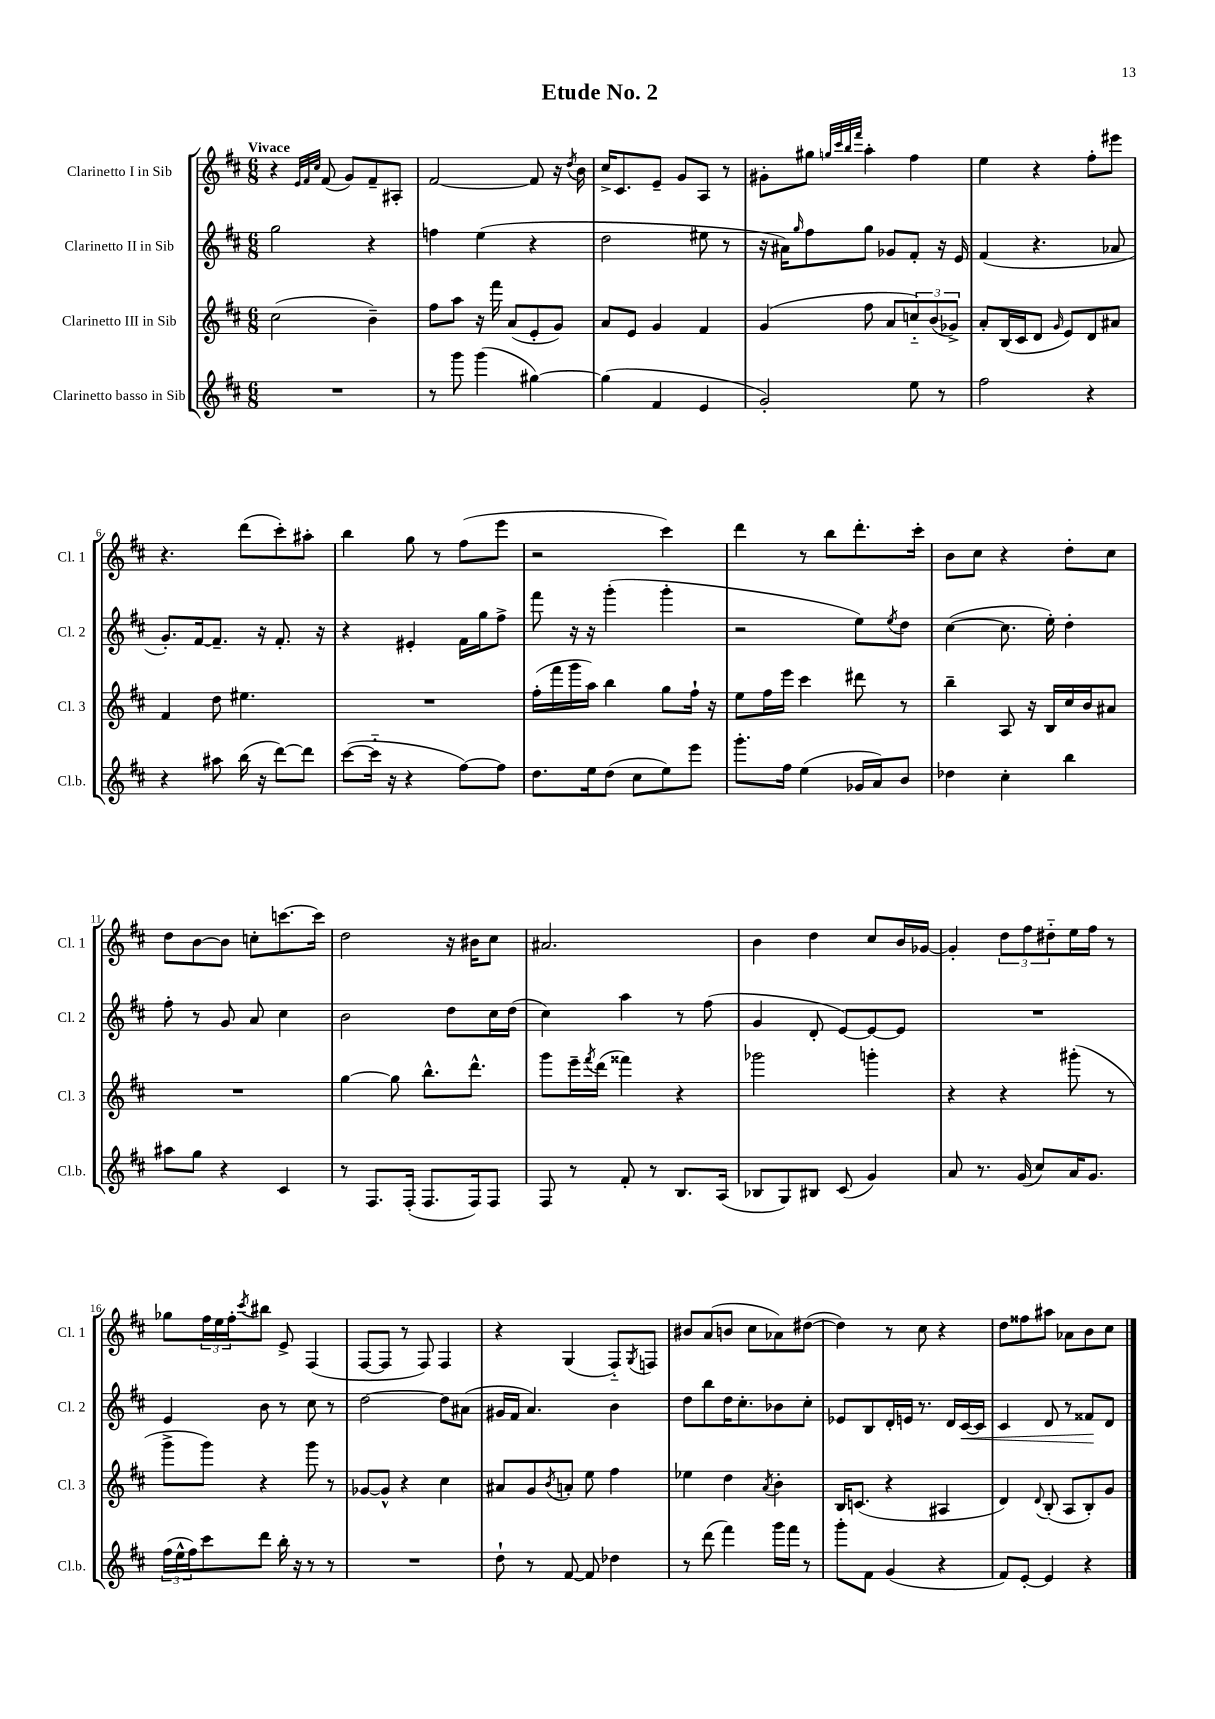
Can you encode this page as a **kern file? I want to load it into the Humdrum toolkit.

**kern	**kern	**kern	**kern
*staff4	*staff3	*staff2	*staff1
*clefG2	*clefG2	*clefG2	*clefG2
*k[f#c#]	*k[f#c#]	*k[f#c#]	*k[f#c#]
*M6/8	*M6/8	*M6/8	*M6/8
2.r	(2cc#	2gg	4r
.	.	.	32qqe
.	.	.	32qqf#
.	.	.	32qqcc#
.	.	.	(8f#
.	.	.	8g)
.	4b~)	4r	8f#~
.	.	.	8A#'
=	=	=	=
8r	8ff#	4ff	[2f#
8ggg	8aa	.	.
(4ggg	16r	(4ee	.
.	16fff#	.	.
.	(8a	.	.
[4gg#)	8e'	4r	8f#]
.	8g)	.	16r
.	.	.	8qdd
.	.	.	16b
=	=	=	=
(4gg#]	8a	2dd	16cc#^
.	.	.	8.c#
.	8e	.	.
4f#	4g	.	8e~
.	.	.	8g
4e	4f#	8ee#	8A
.	.	8r	8r
=	=	=	=
2g')	(4g	16r	8g#'
.	.	16a#)	.
.	.	16qqgg	.
.	.	8ff#	8gg#
.	.	.	32qqgg
.	.	.	32qqccc#
.	.	.	32qqbb
.	.	.	32qqfff#
.	8ff#	8gg	4aa'
.	8a	8g-	.
8ee	12cc'~)	8f#'	4ff#
.	(12b	.	.
8r	.	16r	.
.	12g-^)	.	.
.	.	16e	.
=	=	=	=
2ff#	8a'	(4f#	4ee
.	(16B	.	.
.	16c#	.	.
.	8d	4.r	4r
.	16qqg	.	.
.	8e)	.	.
4r	8d	.	8ff#'
.	8a#	8a-	8eee#
=	=	=	=
4r	4f#	8.g')	4.r
.	.	[16f#	.
8aa#	8dd	8.f#~]	.
(16bb	4.ee#	.	(8ddd
16r	.	16r	.
[8ddd)	.	8.f#'	8ccc#')
8ddd]	.	.	8aa#'
.	.	16r	.
=	=	=	=
([8ccc#	2.r	4r	4bb
16ccc#'~]	.	.	.
16r	.	.	.
4r	.	4e#'	8gg
.	.	.	8r
[8ff#)	.	16f#	(8ff#
.	.	16gg	.
8ff#]	.	8ff#^	8eee
=	=	=	=
8.dd	(16ff#'	8fff#	2r
.	16fff#	.	.
.	16ggg	16r	.
16ee	16aa)	16r	.
(8dd	4bb	(4ggg'	.
8cc#	.	.	.
8ee)	8gg	4ggg'	4ccc#)
8eee	16ff#`	.	.
.	16r	.	.
=	=	=	=
8.ggg'	8ee	2r	4ddd
.	16ff#	.	.
16ff#	16eee	.	.
(4ee	4ccc#	.	8r
.	.	.	8bb
16g-	8ddd#	8ee)	8.ddd'
16a)	.	.	.
.	.	8qee	.
8b	8r	8dd	.
.	.	.	16ccc#'
=	=	=	=
4dd-	4bb~	([4cc#	8b
.	.	.	8cc#
4cc#'	8A	8.cc#]	4r
.	16r	.	.
.	16B	16ee')	.
4bb	16cc#	4dd'	8dd'
.	16b	.	.
.	8a#	.	8cc#
=	=	=	=
8aa#	2.r	8ff#'	8dd
8gg	.	8r	[8b
4r	.	8g	8b]
.	.	8a	8cc'
4c#	.	4cc#	[8.ccc
.	.	.	16ccc]
=	=	=	=
8r	[4gg	2b	2dd
8.F#	.	.	.
.	8gg]	.	.
(16F#'	.	.	.
8.F#	8.bb^^	.	.
.	.	8dd	16r
16F#)	8.ddd^^	.	16b#
8F#	.	16cc#	8cc#
.	.	(16dd	.
=	=	=	=
8F#	8ggg	4cc#)	2.a#
8r	16eee~	.	.
.	8qfff#	.	.
.	(16ddd	.	.
8f#'	4fff##)	4aa	.
8r	.	.	.
8.B	4r	8r	.
.	.	(8ff#	.
(16A	.	.	.
=	=	=	=
8B-	2ggg-	4g	4b
8G)	.	.	.
8B#	.	8d'	4dd
(8c#	.	[8e)	.
4g)	4ggg'	8e_	8cc#
.	.	8e]	16b
.	.	.	[16g-
=	=	=	=
8a	4r	2.r	4g-']
8.r	.	.	.
.	4r	.	12dd
(16g	.	.	.
.	.	.	12ff#
8cc#)	.	.	.
.	.	.	12dd#'~
16a	(8ggg#'	.	16ee
8.g	.	.	16ff#
.	8r	.	8r
=	=	=	=
(24ff#	8ggg^	4e	8gg-
24ee^^	.	.	.
24ff#)	.	.	.
8ccc#	8ggg)	.	24ff#
.	.	.	24ee
.	.	.	24ff#'
.	.	.	8qccc#
8ddd	4r	8b	8bb#
16bb'	.	8r	8e^
16r	.	.	.
8r	8ggg	8cc#	(4F#
8r	8r	8r	.
=	=	=	=
2.r	[8g-	[2dd	[8F#
.	8g-^^]	.	8F#]
.	4r	.	8r
.	.	.	8F#)
.	4cc#	8dd]	4F#
.	.	(8a#	.
=	=	=	=
8dd`	8a#	16g#	4r
.	.	16f#	.
8r	8g	4.a)	.
.	8qb	.	.
[8f#	8a'	.	(4G
8f#]	8ee	.	.
4dd-	4ff#	4b	8F#'~)
.	.	.	8qG
.	.	.	8F
=	=	=	=
8r	4ee-	8dd	8b#
(8ddd	.	8bb	(8a
4fff#)	4dd	16dd	8b
.	.	8.cc#'	.
.	.	.	8cc#
.	8qa	.	.
16ggg	4b'	8b-	8a-)
16fff#	.	.	.
8r	.	8cc#'	([8dd#
=	=	=	=
8ggg'	16B	8e-	4dd#])
.	(8.c	.	.
8f#	.	8B	.
(4g	4r	16d'	8r
.	.	16e	.
.	.	8.r	8cc#
4r	4A#	.	4r
.	.	16d	.
.	.	[16c#	.
.	.	16c#]	.
=	=	=	=
8f#)	4d)	4c#	8dd
[8e'	.	.	8ff##
.	8qqd	.	.
4e]	(8B'	8d	8aa#
.	8A	8r	8a-
4r	8B')	8f##	8b
.	8g	8d	8cc#
==	==	==	==
*-	*-	*-	*-
